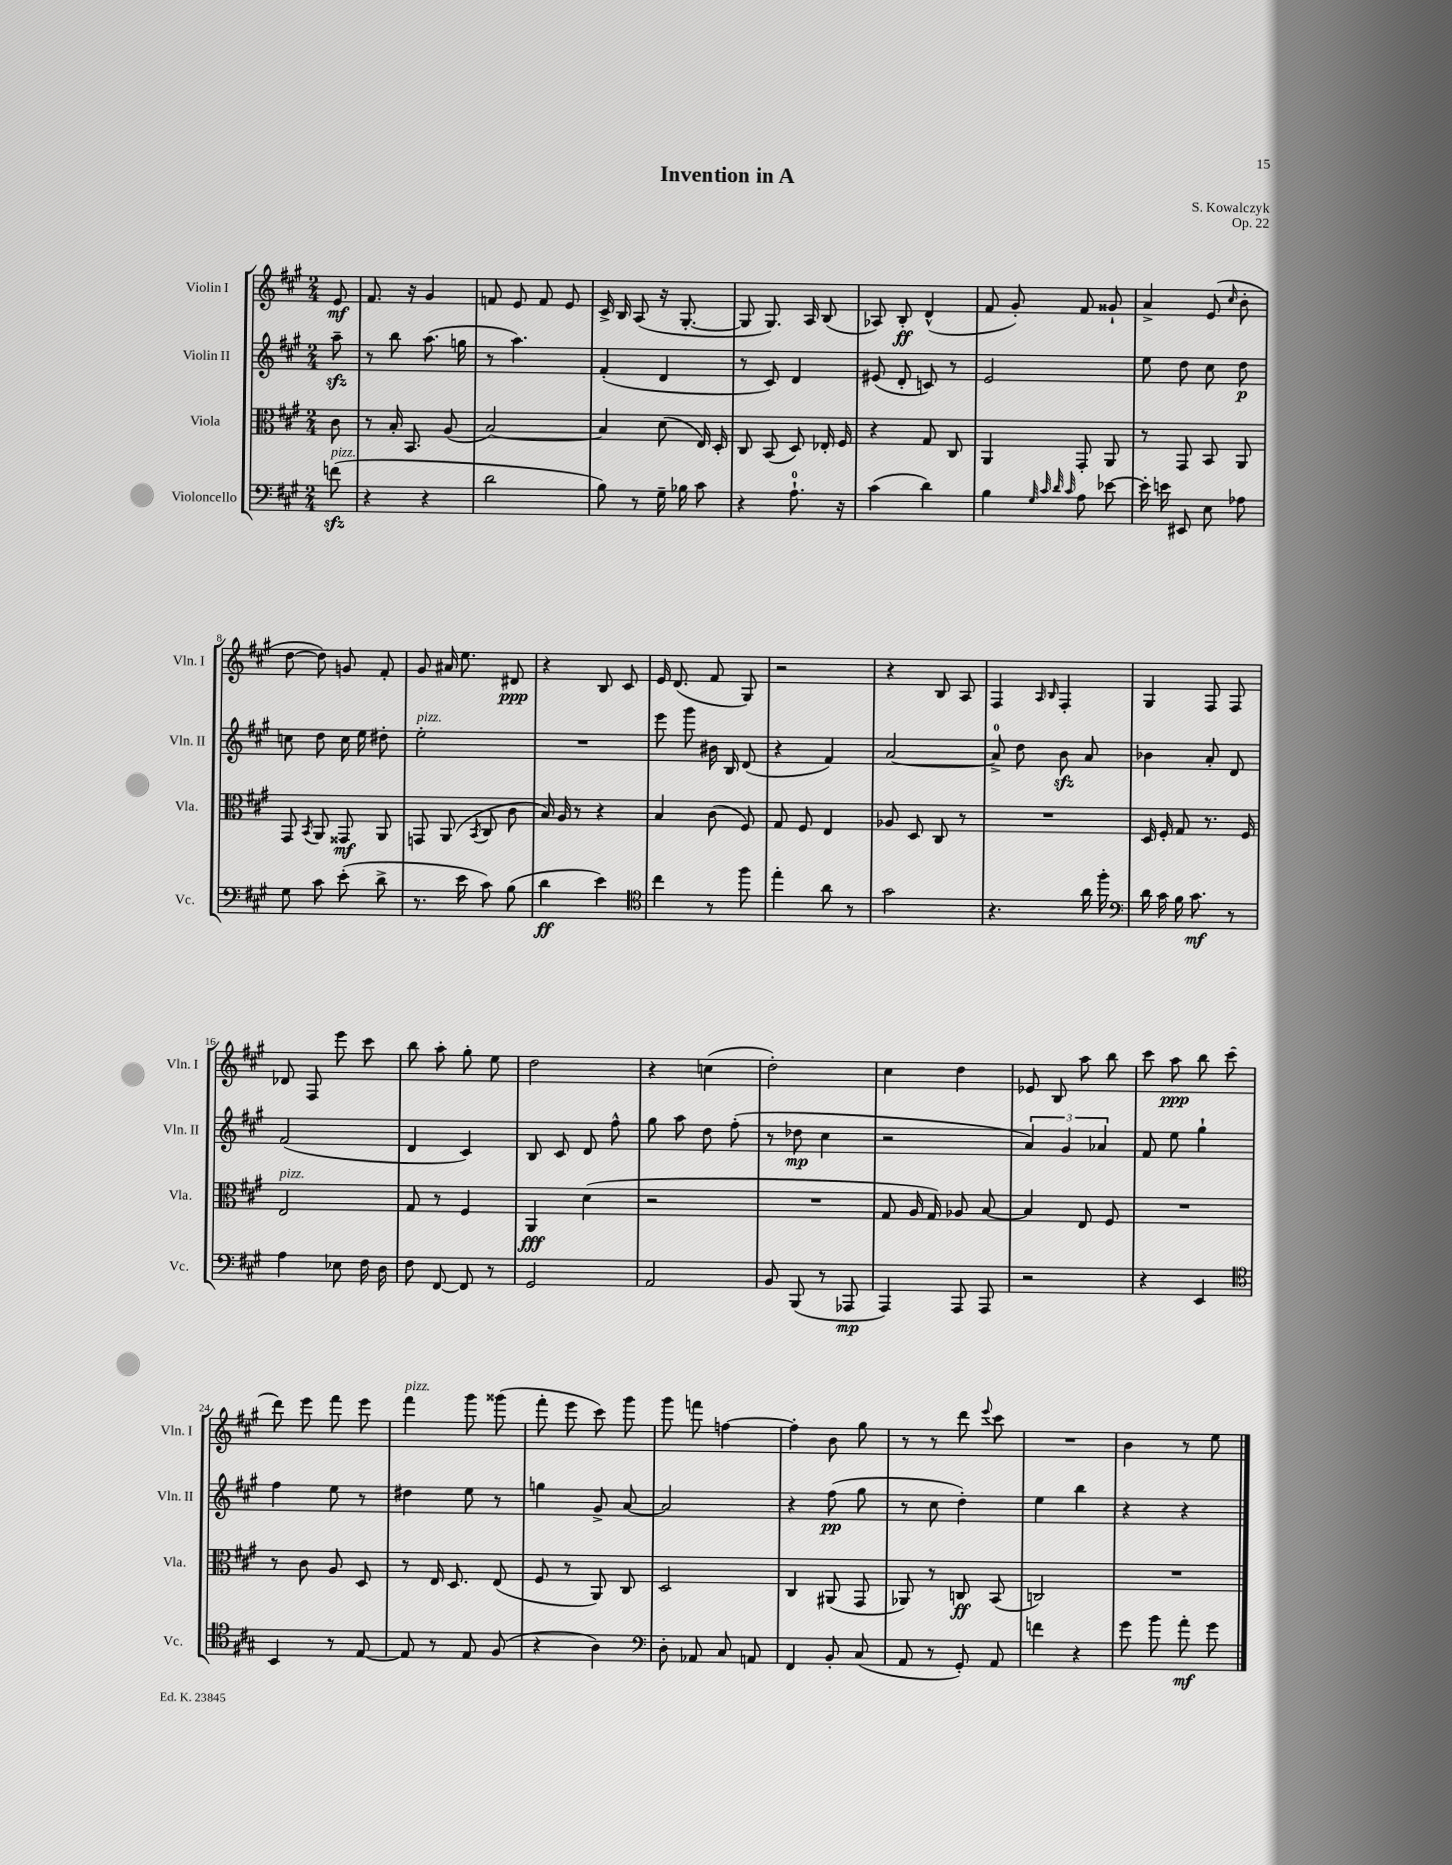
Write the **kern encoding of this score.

**kern	**kern	**kern	**kern
*staff4	*staff3	*staff2	*staff1
*clefF4	*clefC3	*clefG2	*clefG2
*k[f#c#g#]	*k[f#c#g#]	*k[f#c#g#]	*k[f#c#g#]
*M2/4	*M2/4	*M2/4	*M2/4
(8f	8c#	8aa~	8e
=	=	=	=
4r	8r	8r	8.f#
.	16B'	8bb	.
.	8.BB	.	16r
4r	.	(8.aa	4g#
.	(8A	.	.
.	.	16gg	.
=	=	=	=
2d	[2B)	8r	8f
.	.	4.aa)	8e
.	.	.	8f
.	.	.	8e
=	=	=	=
8B)	4B]	(4f#'	16c#^
.	.	.	16B
8r	.	.	(8A
16G#~	(8d	4d	16r
16B-	.	.	[8.G#'
8c#	16E)	.	.
.	16D'	.	.
=	=	=	=
4r	8C#	8r	8G#]
.	(8BB	8c#)	8.G#)
8.A`	8D)	4d	.
.	.	.	16A
.	16E-'	.	(8B
16r	16F#	.	.
=	=	=	=
(4c#	4r	(8e#	8A-)
.	.	8d'	8B'
4d)	8G#	8c)	(4d^^
.	8C#	8r	.
=	=	=	=
4B	4AA	2e	8f#
.	.	.	8g#')
32qqG#	.	.	.
32qqc#	.	.	.
32qqd	.	.	.
32qqc#	.	.	.
8A	8GG#'	.	8f#
[8e-	8AA	.	8g##`
=	=	=	=
16e-']	8r	8ee	4a^
16e	.	.	.
8EE#	8GG#	8dd	.
8E	8BB	8cc#	(8e
.	.	.	16qqcc#
8A-	8AA	8dd	8b'
=	=	=	=
8G#	8GG#	8cc	[8dd
.	8qBB	.	.
8c#	8AA	8dd	8dd])
(8e'	8GG##	16cc	8g
.	.	16ee	.
8d^	8AA	8dd#'	8f#'
=	=	=	=
8.r	8GG	2ee'	8g#
.	(8AA	.	16a#
16e	.	.	8.ee
.	8qBB	.	.
8c#)	8C#	.	.
(8B	8c#	.	8d#
=	=	=	=
4d	16B)	2r	4r
.	16A	.	.
.	8r	.	.
4e)	4r	.	8B
.	.	.	8c#
=	=	=	=
*clefC4	*	*	*
4cc#	4B	8eee	16e
.	.	.	(8.d
.	.	8ggg#	.
8r	(8c#	16b#	8f#
.	.	16B	.
8ff#	8F#)	(8d	8G#)
=	=	=	=
4ee'	8G#	4r	2r
.	8F#	.	.
8a	4E	4f#)	.
8r	.	.	.
=	=	=	=
2g#	8A-	[2a	4r
.	8D	.	.
.	8C#	.	8B
.	8r	.	8A
=	=	=	=
4.r	2r	8a^]	4F#
.	.	8dd	.
.	.	.	16qqA
.	.	.	16qqB
.	.	8b	4F#'
16a	.	8a	.
16ff#'	.	.	.
=	=	=	=
*clefF4	*	*	*
16d	16D	4b-	4G#
16c#	16F#'	.	.
16B	8G#	.	.
8.c#	.	.	.
.	8.r	8a'	8F#
8r	.	8d	8F#
.	16F#	.	.
=	=	=	=
4A	2E	(2f#	8d-
.	.	.	8F#
8E-	.	.	8eee
16F#	.	.	8ccc#
16D	.	.	.
=	=	=	=
8F#	8G#	4d	8bb
[8FF#	8r	.	8aa'
8FF#]	4F#	4c#)	8gg#'
8r	.	.	8ee
=	=	=	=
2GG#	4AA	8B	2dd
.	.	8c#	.
.	(4d	8d	.
.	.	8ff#^^	.
=	=	=	=
2AA	2r	8gg#	4r
.	.	8aa	.
.	.	8dd	(4cc
.	.	(8ff#'	.
=	=	=	=
8BB	2r	8r	2dd')
(8BBB	.	8dd-	.
8r	.	4cc#	.
8AAA-	.	.	.
=	=	=	=
4AAA)	8G#	2r	4cc#
.	16A	.	.
.	16G#)	.	.
8AAA	8A-	.	4dd
8AAA	[8B	.	.
=	=	=	=
2r	4B]	6a)	8e-
.	.	.	8B
.	.	6g#	.
.	8E	.	8aa
.	.	6a-	.
.	8F#	.	8bb
=	=	=	=
4r	2r	8f#	8ccc#
.	.	8ee	8aa
4EE	.	4gg#`	8bb
.	.	.	(8ccc#
=	=	=	=
*clefC4	*	*	*
4BB	8r	4ff#	8ddd)
.	8c#	.	8eee
8r	8A	8ee	8fff#
[8E	8D	8r	8eee
=	=	=	=
8E]	8r	4dd#	4fff#
8r	16E	.	.
.	8.D	.	.
8E	.	8ee	8ggg#
(8F#	(8E	8r	(8ggg##
=	=	=	=
4r	8F#	4gg	8fff#'
.	8r	.	8eee
4A)	8AA)	8g#^	8ccc#)
.	8C#	[8a	8ggg#
=	=	=	=
*clefF4	*	*	*
8D'	2D	2a]	8ggg#
8AA-	.	.	8fff
8C#	.	.	[4ff
8AA	.	.	.
=	=	=	=
4FF#	4C#	4r	4ff']
8BB'	(8AA#	(8ff#	8b
(8C#	8GG#	8gg#	8gg#
=	=	=	=
8AA	8AA-)	8r	8r
8r	8r	8cc#	8r
8GG#')	8C	4dd')	8ddd
.	.	.	8qqeee
8AA	(8BB	.	8ccc#
=	=	=	=
4f	2C)	4ee	2r
4r	.	4bb	.
=	=	=	=
8g#	2r	4r	4b
8b	.	.	.
8a'	.	4r	8r
8g#	.	.	8ee
==	==	==	==
*-	*-	*-	*-
